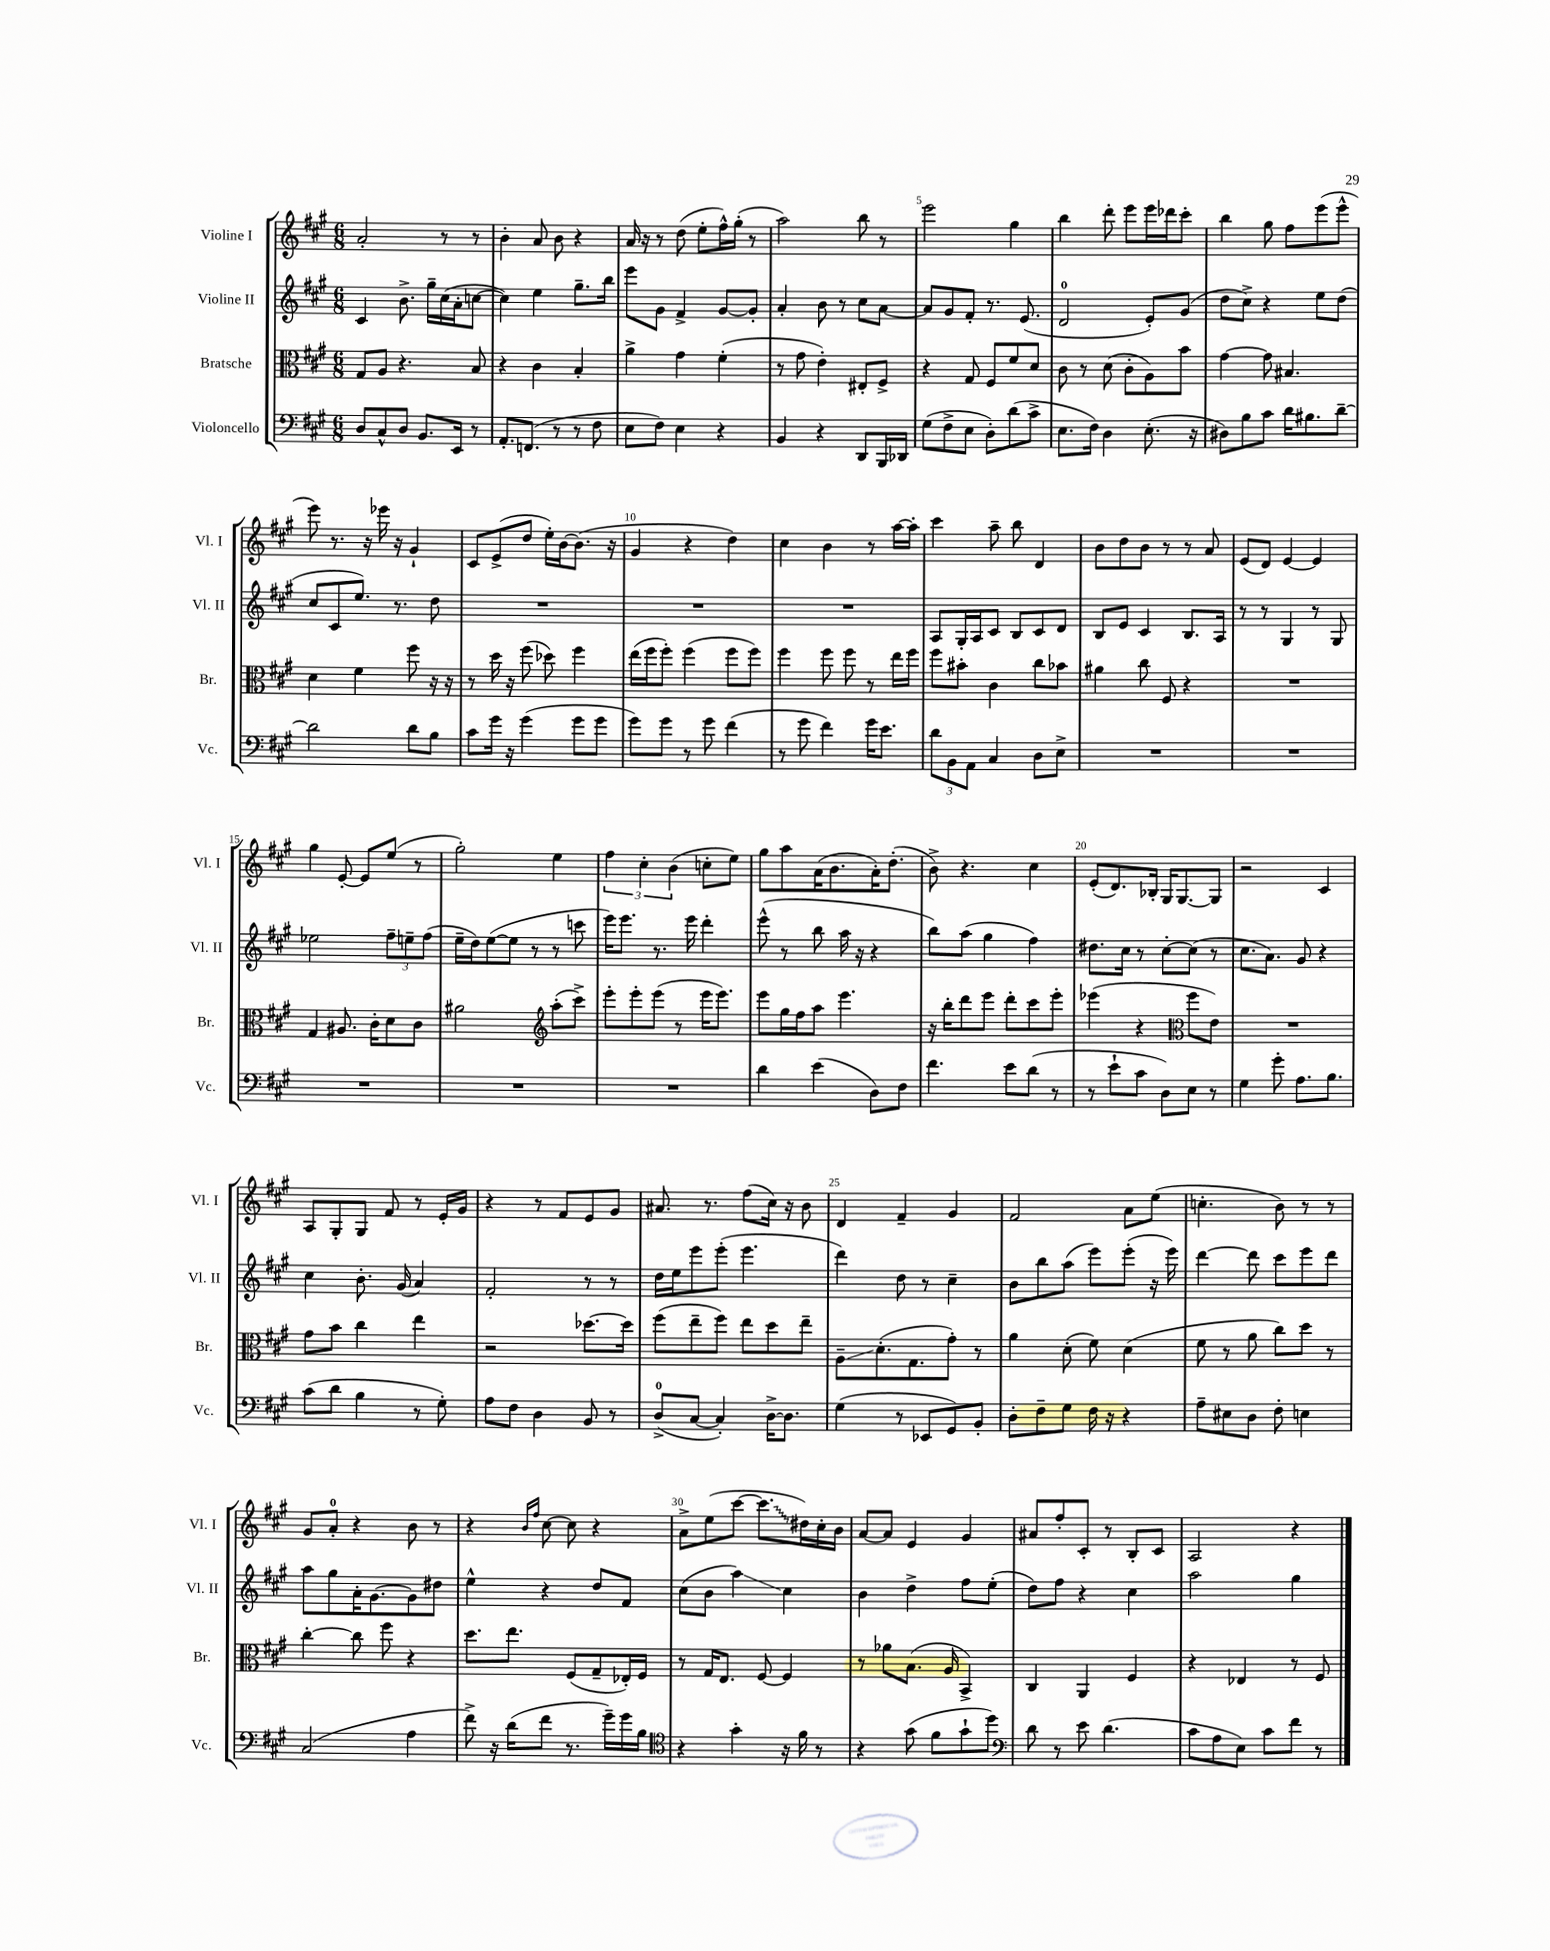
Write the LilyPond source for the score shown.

<<
\new StaffGroup <<
\new Staff = "s0" \with { instrumentName = "Violine I" shortInstrumentName = "Vl. I" } {
    \clef treble \key a \major \numericTimeSignature \time 6/8
    a'2-. r8 r8 |
    b'4-. a'8 b'8 r4 |
    a'16 r16 r8 d''8( e''8-. fis''16-^) gis''16-.( r8 |
    a''2) b''8 r8 |
    e'''2 gis''4 |
    b''4 d'''8-. e'''8 e'''16 des'''16 cis'''8-. |
    b''4 gis''8 fis''8 e'''8( e'''8-^ |
    e'''8) r8. r16 ees'''16 r16 gis'4-! |
    cis'8 e'8->( d''8 e''16-.) b'16~ b'8.( r16 |
    gis'4 r4 d''4) |
    cis''4 b'4 r8 a''16~ a''16-. |
    cis'''4 a''8-- b''8 d'4 |
    b'8 d''8 b'8 r8 r8 a'8 |
    e'8( d'8) e'4~ e'4 |
    gis''4 e'8~-. e'8 e''8( r8 |
    gis''2-.) e''4 |
    \tuplet 3/2 { fis''4 cis''4-. b'4( } c''8-. e''8) |
    gis''8 a''8 a'16( b'8. a'16-.) d''8.-.( |
    b'8->) r4. cis''4 |
    e'8-.( d'8.) bes16-. gis16 gis8.~ gis8 |
    r2 cis'4 |
    a8 gis8-. gis8 fis'8 r8 e'16-. gis'16 |
    r4 r8 fis'8 e'8 gis'8 |
    ais'8. r8. fis''8( cis''16) r16 b'8 |
    d'4 fis'4-- gis'4 |
    fis'2 a'8 e''8( |
    c''4.-. b'8) r8 r8 |
    gis'8 a'8-0-. r4 b'8 r8 |
    r4 \grace { b'16 fis''16 } cis''8~ cis''8 r4 |
    a'8-> e''8( cis'''8~ \once \override Glissando.style = #'zigzag cis'''8.\glissando dis''16) cis''16-. b'16 |
    a'8~ a'8 e'4 gis'4 |
    ais'8 fis''8-. cis'8-. r8 b8-. cis'8 |
    a2 r4 \bar "|." |
}
\new Staff = "s1" \with { instrumentName = "Violine II" shortInstrumentName = "Vl. II" } {
    \clef treble \key a \major \numericTimeSignature \time 6/8
    cis'4 b'8.-> gis''16-- cis''16( a'16-. c''8~ |
    c''4) e''4 gis''8.-- b''16 |
    e'''8 gis'8 fis'4-> gis'8~ gis'8-. |
    a'4-. b'8 r8 cis''8 a'8~ |
    a'8 gis'8 fis'8-. r8. e'8.( |
    d'2-0 e'8-.) gis'8( |
    d''8 cis''8->) r4 e''8 d''8( |
    cis''8 cis'8 e''8.) r8. d''8 |
    R2. |
    R2. |
    R2. |
    a8 gis16-. a16 cis'8 b8 cis'8 d'8 |
    b8 e'8 cis'4 b8. a16 |
    r8 r8 gis4 r8 gis8 |
    ees''2 \tuplet 3/2 { fis''8-- e''8-- fis''8( } |
    e''16-- d''16) e''8~( e''8 r8 r8 c'''8 |
    e'''16) e'''8. r8. e'''16 d'''4-. |
    e'''8-^( r8 b''8 a''16 r16 r4 |
    b''8) a''8( gis''4 fis''4) |
    dis''8. cis''16 r8 cis''8~-. cis''8( r8 |
    cis''8. a'8.) gis'8 r4 |
    cis''4 b'8.-. gis'16( a'4) |
    fis'2-. r8 r8 |
    d''16 e''16 e'''8 e'''8-.( e'''4. |
    d'''4) d''8 r8 cis''4-- |
    b'8 b''8 a''8( e'''8) e'''8-.( r16 e'''16) |
    d'''4~ d'''8 cis'''8 e'''8 d'''8 |
    a''8 gis''8 a'16-. gis'8.~ gis'8 dis''8 |
    e''4-^ r4 d''8 fis'8 |
    cis''8( b'8 a''4\glissando) cis''4 |
    b'4 d''4-> fis''8 e''8-.( |
    d''8) fis''8 r4 cis''4 |
    a''2 gis''4 \bar "|." |
}
\new Staff = "s2" \with { instrumentName = "Bratsche" shortInstrumentName = "Br." } {
    \clef alto \key a \major \numericTimeSignature \time 6/8
    gis8 a8 r4. b8 |
    r4 cis'4 b4-. |
    a'4-> gis'4 fis'4-.( |
    r8 gis'8 e'4-.) eis8-. fis8-> |
    r4 gis8 fis8 fis'8 d'8 |
    cis'8 r8 d'8( cis'8-. a8) b'8 |
    gis'4~ gis'8 bis4. |
    d'4 fis'4 fis''8 r16 r16 |
    r8 d''16 r16 fis''8( des''8) fis''4 |
    e''16( fis''16 fis''8-.) fis''4( fis''8 fis''8) |
    fis''4 fis''8 fis''8 r8 e''16 fis''16 |
    fis''8 bis'8-. cis'4 cis''8 bes'8 |
    ais'4 cis''8 fis8 r4 |
    R2. |
    gis4 ais8. cis'16-. d'8 cis'8 |
    ais'2 \clef treble a''8-.( cis'''8->) |
    e'''8-. e'''8-. e'''8( r8 e'''16 e'''8.) |
    e'''8 gis''16 fis''16 a''8 e'''4. |
    r16 b''16-. d'''8 e'''8 d'''8-. cis'''8 e'''8-. |
    ees'''4( r4 \clef alto fis''8 e'8) |
    R2. |
    gis'8 b'8 cis''4 e''4 |
    r2 des''8.~ des''16 |
    fis''8( e''8-- fis''8) e''8 d''8 e''8-- |
    a8--\glissando d'8.-.( gis8. gis'8-.) r8 |
    a'4 d'8-.( fis'8) d'4( |
    fis'8 r8 a'8 cis''8) d''8 r8 |
    cis''4~-. cis''8 fis''8 r4 |
    d''8. e''8. fis8( gis8-- ees16-.) fis16 |
    r8 gis16 e8. fis8~ fis4 |
    r8 aes'8 b8.( a16 b,4->) |
    cis4 a,4 fis4 |
    r4 ees4 r8 fis8 \bar "|." |
}
\new Staff = "s3" \with { instrumentName = "Violoncello" shortInstrumentName = "Vc." } {
    \clef bass \key a \major \numericTimeSignature \time 6/8
    d8 cis8-^ d8 b,8. e,16 r8 |
    a,8.-. f,8.( r8 r8 fis8 |
    e8 fis8) e4 r4 |
    b,4 r4 d,8 b,,16 des,16 |
    gis8( fis8-> e8 d8-.) d'8( cis'8-> |
    e8. fis16) d4 e8.-.( r16 |
    dis8) b8 cis'8 d'16 bis8. d'8~-- |
    d'2 d'8 b8 |
    cis'8 gis'16 r16 gis'4( gis'8 gis'8 |
    gis'8) gis'8 r8 gis'8 fis'4( |
    r8 gis'8 fis'4) gis'16 e'8. |
    \tuplet 3/2 { d'8 b,8 a,8 } cis4 d8 e8-> |
    R2. |
    R2. |
    R2. |
    R2. |
    R2. |
    d'4 e'4( d8) fis8 |
    fis'4. e'8 d'8( r8 |
    r8 e'8-! cis'8 d8) e8 r8 |
    gis4 gis'8-. a8. b8. |
    cis'8( d'8 b4 r8 gis8-.) |
    a8 fis8 d4 b,8 r8 |
    d8-0->( cis8~ cis4-.) d16~-> d8. |
    gis4( r8 ees,8 gis,8) b,8-. |
    d8-. fis8-- gis8 fis16 r16 r4 |
    a8-- eis8 d8 fis8-. e4 |
    cis2( a4 |
    fis'8->) r16 d'16( fis'8 r8. gis'16--) gis'16 b16 |
    \clef tenor r4 gis'4-. r16 fis'16 r8 |
    r4 gis'8( fis'8 gis'8-! d''8) |
    \clef bass d'8 r8 e'8 d'4.( |
    cis'8 a8 e8) cis'8 fis'8 r8 \bar "|." |
}
>>
>>
\layout { \context { \Score \override BarNumber.break-visibility = ##(#f #t #t) barNumberVisibility = #(every-nth-bar-number-visible 5) } }
